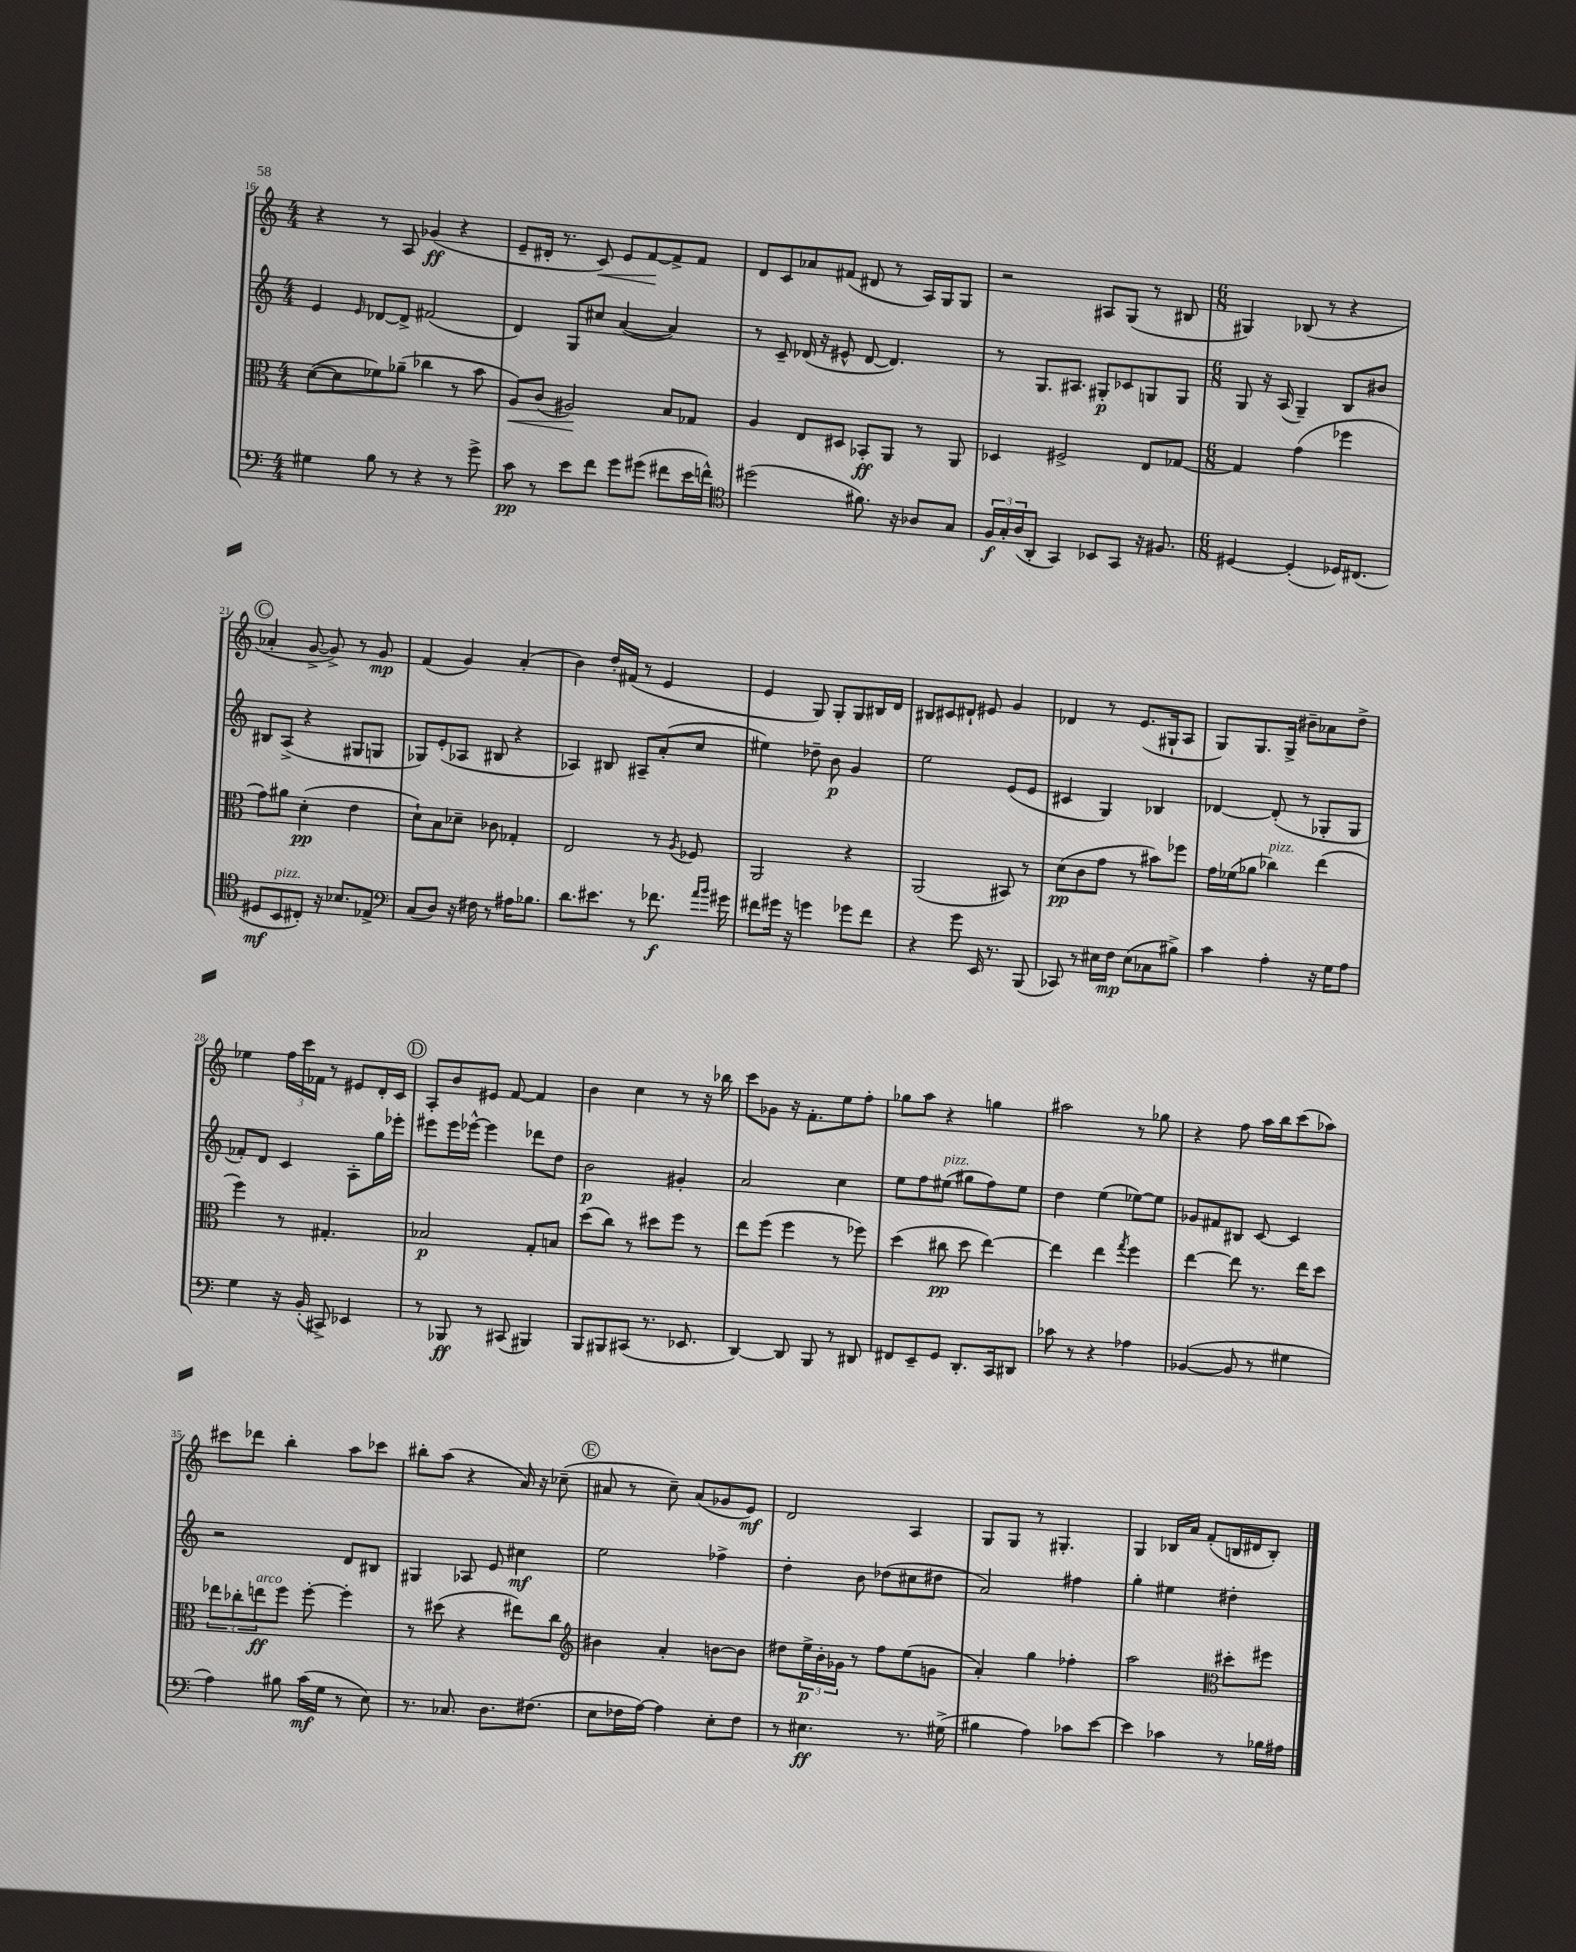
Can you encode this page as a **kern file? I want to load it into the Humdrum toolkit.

**kern	**kern	**kern	**kern
*staff4	*staff3	*staff2	*staff1
*clefF4	*clefC3	*clefG2	*clefG2
*k[]	*k[]	*k[]	*k[]
*M4/4	*M4/4	*M4/4	*M4/4
4G#\	([8d\L	4e/	4r
.	8d\]	.	.
.	.	16qqe/	.
8B\	8f-\)	[8d-/L	8r
8r	(8a-~\J	8d-^/]J	8A/
4r	4cc-\	(2f#/	(4g-/
8r	8r	.	4r
8g^\	8b\	.	.
=	=	=	=
8c\	8A/L)	4d/)	8e~/L
8r	(8c/J	.	16d#'/Jk
.	.	.	8.r
8e\L	2A#/)	8G/L	.
8f\J	.	8cc#/J	8c/)
8g\L	.	([4a/	8e/L
(8g#\J	.	.	[8f/
8f#\L	8B/L	4a/])	8f^/]
16e\L	8G-/J	.	8f/J
16f^^\JJ)	.	.	.
=	=	=	=
*clefC4	*	*	*
(2dd#\	4A/	8r	8d/L
.	.	8c~/	8c/
.	8E/L	(16d-/	8a-/
.	.	16r	.
.	8D#/J	8e#^^/	(8f#/J
8.f#\)	8BB-'/L	[8d-/	8d#/
.	8AA/J	4.d-/])	8r
16r	.	.	.
8A-/L	8r	.	16A/LL)
.	.	.	16G/J
8G/J	8AA/	.	8G/J
=	=	=	=
24F/LL	4D-/	8r	2r
24G'/	.	.	.
(24A/J	.	.	.
8AA'/J	.	8.G/L	.
4GG/)	2F#^/	.	.
.	.	8.A#/J	.
8BB-/L	.	8G#'/L	8A#/L
8GG/J	.	8c-/	(8G/J
16r	8E/L	8G/	8r
8.F#/	.	.	.
.	[8G-/J	8G/J	8B#/
=	=	=	=
*M6/8	*M6/8	*M6/8	*M6/8
[4D#/	4G-/]	8G/	4G#/)
.	.	16r	.
.	.	(16A/	.
(4D#'/]	(4g\	4G~/)	(8B-/
.	.	.	8r
16D-/LK)	4ff-\	8B/L	4r
(8.C#/J	.	.	.
.	.	8b#/J	.
=	=	=	=
8D#/L	8g\L)	8B#/L	4a-'/
8BB/	8a#\J	(8A^/J	.
8C#'/J)	(4d'\	4r	[8g^/
16r	.	.	8g^/])
8.B-/L	.	.	.
.	4e\	8G#/L	8r
8E-^/J	.	8G/J	8g/
=	=	=	=
*clefF4	*	*	*
(8C/L	8d`\L)	8G-/L)	(4f/
8D/J)	8B\	(8e'/	.
16r	8d-~\J	8A-/J	4g/)
16F#\	.	.	.
8r	8c-\	8B#/	.
16A#\LK	4G-'/	4r	(4a'/
8.B-\J	.	.	.
=	=	=	=
8.d\L	2E/	4A-/)	4b\)
8.e#\J	.	.	.
.	.	8B#/	16dd'/LL
.	.	.	(16f#/JJ
8r	.	8A#~/L	8r
8.f-\	8r	(8a'/	4e/
.	8qA/	.	.
.	8F-/	8cc/J	.
16qqa/LL	.	.	.
16qqb/JJ	.	.	.
16g#\	.	.	.
=	=	=	=
8f#\L	2AA/	4ee#\)	4e/
16g#\Jk	.	.	.
16r	.	.	.
4g\	.	8dd-~\	8G/)
.	.	8b\	8G'/L
8g-\L	4r	4g/	8G/
8f#\J	.	.	16B#/L
.	.	.	16d/JJ
=	=	=	=
4r	(2AA/	2ee\	8B#/L
.	.	.	8c#/
8g\	.	.	8d#`/J
16EE/	.	.	8e#/
8.r	.	.	.
.	8BB#/)	(8e/L	4g/
(8BBB/	8r	8e/J	.
=	=	=	=
8CC-/)	(8d\L	4c#/	4d-/
8r	8c\	.	.
16E#\LL	8g\J	4G/)	8r
16F\JJ	.	.	.
(8E#\L	8r	.	(8.e/L
8C-\	8b#\L)	4B-/	.
.	.	.	16G#`/k
8B#^\J)	8ff-\J	.	8A/J
=	=	=	=
4c\	16g\LL	[4d-/	8G/L)
.	(16f-\J	.	.
.	8a-\J	.	8.G/
4A'\	4cc-\)	(8d-'/]	.
.	.	.	16G^/Jk
.	.	8r	8b#~\L
16r	(4ee\	8G-'/L	8a-\
16G\LK	.	.	.
8A\J	.	8G-/J	8dd^\J
=	=	=	=
4G\	4ff\)	8f-'/L)	4ee-\
.	.	8d/J	.
16r	8r	4c/	24ff\LL
.	.	.	24ccc\
(16BB'/	.	.	.
.	.	.	24f-\JJ
8CC#^/)	4.G#'/	.	8r
4EE-/	.	8A'\L	8e#/L
.	.	16gg\L	16d'/L
.	.	16eee-'\JJ	16c/JJ
=	=	=	=
8r	2B-/	8eee#\L	8A'/L
8BBB-/	.	16eee#\L	8b/
.	.	[16eee-^^\JJ	.
8r	.	4eee-\]	8e#/J
(8CC#/	.	.	[8f/
4BBB#/)	8G'/L	8ddd-\L	4f/]
.	8B/J	8dd\J	.
=	=	=	=
8BBB/L	(8dd\L	2b\	4b\
8BBB#/	8cc\J)	.	.
(8CC#/J	8r	.	4cc\
8.r	8dd#\L	.	.
.	8ff\J	4g#'/	8r
8.EE-/	.	.	.
.	8r	.	16r
.	.	.	16bb-\
=	=	=	=
[4DD/)	8ee\L	2a/	8ccc\L
.	(8ff\J	.	8g-\J
8DD/]	4ff\	.	16r
.	.	.	8.f'\L
8BBB/	.	.	.
8r	8r	4cc\	8ee\
8DD#/	8ff-\)	.	8ff'\J
=	=	=	=
8FF#/L	(4dd\	8ee\L	8gg-\L
8EE~/	.	8ff\	8aa\J
8GG/J	8cc#\	(8ee#\J	4r
8.DD'/L	8dd\	8gg#\L	.
.	[4ee\)	8ff\)	4gg\
16CC/k	.	.	.
8DD#/J	.	8ee#\J	.
=	=	=	=
8c-\	4ee\]	4dd\	2aa#\
8r	.	.	.
4r	4ee\	(4ee\	.
.	8qgg/	.	.
4A-\	4ff\	[8ee-\L)	8r
.	.	8ee-\]J	8gg-\
=	=	=	=
([4BB-/	[4ee\	8g-/L	4r
.	.	8f#/	.
8BB-/]	8ee\]	8B#/J	8ff\
8r	8.r	[8c/	16aa\LL
.	.	.	16bb\J
4G#\	.	4c/]	(8ccc\
.	16ee\LK	.	.
.	8dd\J	.	8aa-\J)
=	=	=	=
4A\)	12ee-\L	2r	8ccc#\L
.	12cc-'\	.	.
.	.	.	8ddd-\J
.	12ee\	.	.
8B#\	8ff\J	.	4bb'\
(16c\LL	[8ff'\	.	.
16G\JJ	.	.	.
8r	4ff'\]	8d/L	8aa\L
8E\)	.	8B#/J	8ccc-\J
=	=	=	=
8.r	8r	4G#/	8bb#'\L
.	(8dd#\	.	(8aa\J
8.C-/	.	.	.
.	4r	8A-/	4r
8.D\L	.	8e/	.
.	8ee#\L)	4cc#\	16a/)
(8.F#\J	.	.	16r
.	8cc\J	.	(8cc-~\
=	=	=	=
*	*clefG2	*	*
8E\L	4b#\	2ee\	8a#/
16F-\L	.	.	8r
[16A\JJ)	.	.	.
4A\]	4a'/	.	8cc~\)
.	.	.	(8a#/L
8E'\L	[8b\L	4ff-^\	8g-/
8F-\J	8b\]J	.	8e/J)
=	=	=	=
8r	8dd#\L	4dd'\	2d/
4.E#\	24ee^\L	.	.
.	24b'\	.	.
.	24g-\JJ	.	.
.	8r	8b\	.
.	8ff\L	(8dd-\L	.
8.r	(8ee\	8cc#\	4A/
.	8g\J	8dd#\J	.
(16G#^\	.	.	.
=	=	=	=
4B#\	4a'/)	2a/)	8G/L
.	.	.	8G/J
4A\)	4gg\	.	8r
.	.	.	4.G#'/
8c-\L	4ff-'\	4ff#\	.
[8e\J	.	.	.
=	=	=	=
4e\]	2aa\	4gg'\	4G/
4c-\	.	4ee#\	16B-/LL
.	.	.	16a/JJ
.	.	.	(8f'/L
*	*clefC3	*	*
8r	8dd#'\L	4dd#'\	16B/L
.	.	.	16d#/J
16B-\LL	8ff#\J	.	8B'/J)
16A#\JJ	.	.	.
==	==	==	==
*-	*-	*-	*-
